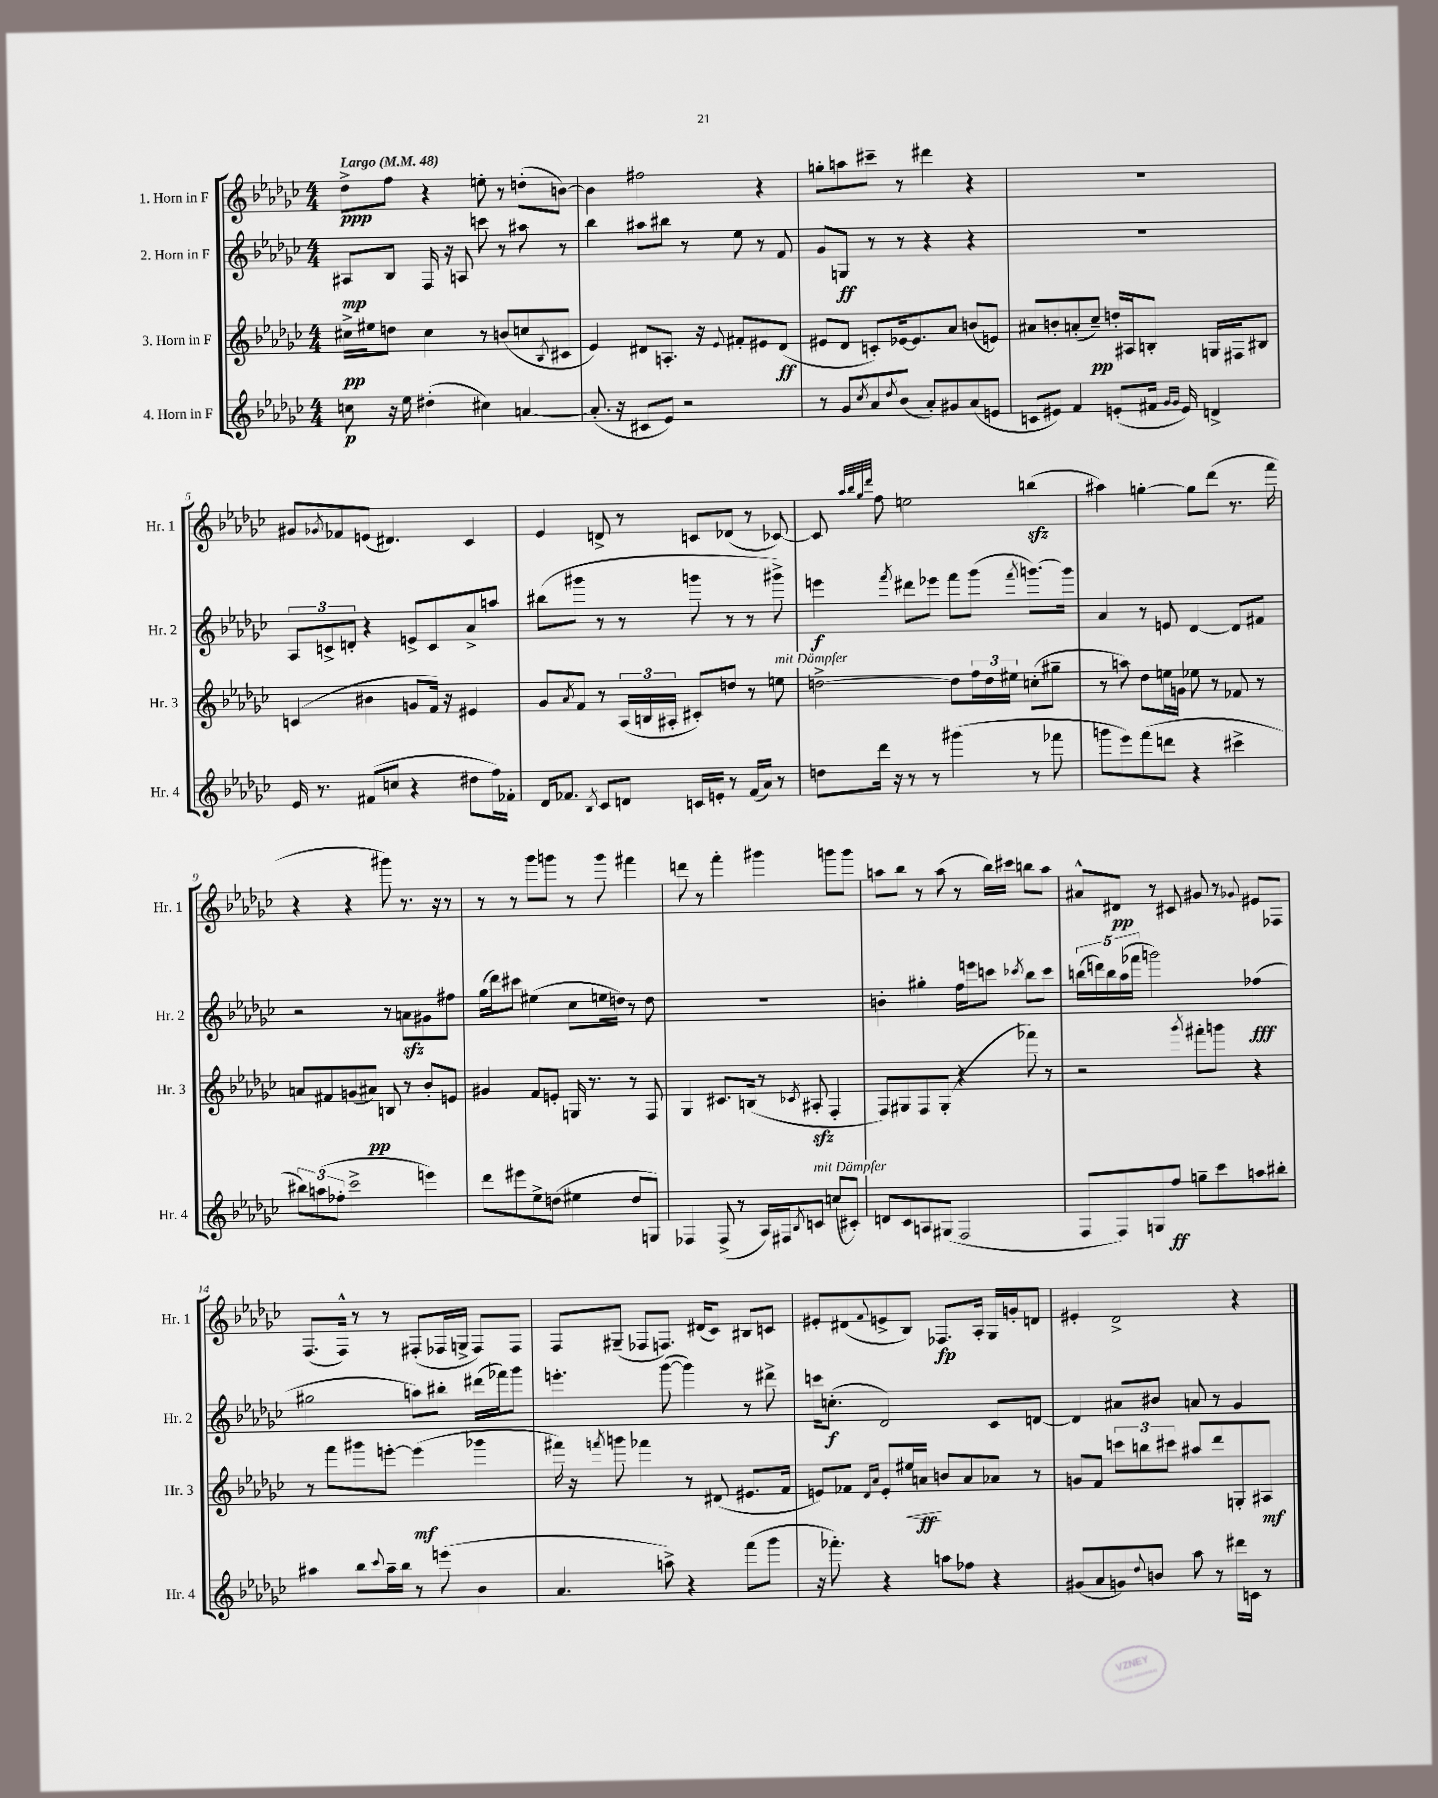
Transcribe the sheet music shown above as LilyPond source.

<<
\new StaffGroup <<
\new Staff = "s0" \with { instrumentName = "1. Horn in F" shortInstrumentName = "Hr. 1" } {
    \clef treble \key ges \major \numericTimeSignature \time 4/4 \tempo "Largo" 4 = 48
    des''8->\ppp f''8 r4 e''8-. r8 d''8-.( b'8~) |
    b'4 fis''2 r4 |
    g''8-. a''8 cis'''8-- r8 dis'''4 r4 |
    R1 |
    gis'8 \acciaccatura { ges'8 } fes'8 e'8( dis'4.) ces'4 |
    ees'4 d'8-> r8 c'8 des'8( r8 ces'8~) |
    ces'8 \grace { aes''32 bes''32 ges''32 des'''32 } f''8 e''2 b''4\sfz( |
    ais''4) g''4~-. g''8 des'''8( r8. f'''16 |
    r4 r4 gis'''8) r8. r16 r8 |
    r8 r8 ges'''8 g'''8 r8 g'''8 fis'''4 |
    d'''8 r8 f'''4-. gis'''4 g'''8 g'''8 |
    a''8 bes''8 r8 a''8( r8 bes''16) cis'''16 b''8 a''8 |
    ais'8-^ dis'8\pp r8 cis'8 gis'8 r8 \appoggiatura { ges'8 } eis'8 fes8 |
    f8.( f16-^) r8 r8 fis8-.( fes16 g16-> fes8) fes8 |
    f8 gis8--( fes8 f8.) dis'16( ces'8) bis8 c'8 |
    eis'8-. dis'8( \appoggiatura { f'8 } e'8-> bes8) fes8.\fp aes16-. ges16 g'16-. d'8 |
    eis'4-. des'2-> r4 \bar "|." |
}
\new Staff = "s1" \with { instrumentName = "2. Horn in F" shortInstrumentName = "Hr. 2" } {
    \clef treble \key ges \major \numericTimeSignature \time 4/4
    ais8\mp bes8 f16 r16 a8 c'''8 r8 ais''8 r8 |
    bes''4 ais''8 bis''8 r8 ees''8 r8 f'8 |
    ges'8 g8\ff r8 r8 r4 r4 |
    R1 |
    \tuplet 3/2 { aes8 c'8-> d'8-. } r4 e'8-> c'8 aes'8-> a''8 |
    bis''8( gis'''8 r8 r8 g'''8 r8 r8 gis'''8->) |
    e'''4\f \acciaccatura { f'''8 } dis'''8 ees'''8 f'''8 ges'''8( \acciaccatura { f'''8 } g'''8.~) g'''16 |
    aes'4 r8 e'8 des'4~ des'8 fis'8 |
    r2 r8 a'8\sfz gis'8 fis''8 |
    ges''16( des'''16) cis'''8 eis''4( ces''8 e''16 d''16) r8 d''8 |
    R1 |
    b'4-. gis''4-. f''16 e'''16 c'''8 \acciaccatura { ces'''8 } bes''8 ces'''8 |
    \tuplet 5/4 { b''16( d'''16) b''16 aes''16( fes'''16 } g'''2) fes''4\fff( |
    gis''2 a''8) bis''8-. dis'''16( fes'''16) ges'''8 |
    e'''4.-. ges'''8~( ges'''4) r8 dis'''8-> |
    c'''16 c''8.-.\f( des'2) ces'8 d'8~ |
    d'4 ais'8 bis'8 a'8 r8 ges'4 \bar "|." |
}
\new Staff = "s2" \with { instrumentName = "3. Horn in F" shortInstrumentName = "Hr. 3" } {
    \clef treble \key ges \major \numericTimeSignature \time 4/4
    cis''16->\pp eis''16 d''8 cis''4 r8 b'8( c''8 \acciaccatura { bes8 } cis'8 |
    ees'4) dis'8 a8.-. r16 \appoggiatura { ees'8 } fis'8-. eis'8 dis'8\ff( |
    eis'8 des'8 c'8-.) ees'16~ ees'8. aes'8 b'8( e'8) |
    ais'8 b'8-. a'8-.( ces''8--\pp) d''16-. ais16 b8-. g16 fis16 bis8 |
    c'4( bis'4 g'8 f'16) r16 eis'4 |
    ges'8 \acciaccatura { aes'8 } f'8 r8 \tuplet 3/2 { aes16( b16 ais16-. } cis'8-.) d''8 r8 e''8^\markup { \italic "mit Dämpfer" } |
    d''2~-> d''8 \tuplet 3/2 { f''16 d''16 eis''16 } c''8-.( gis''8-- |
    r8 a''8) des''8 e''16 g'16 ees''8 r8 fes'8 r8 |
    a'8 fis'8 g'8( ais'8\pp) b8 r8 bes'8-. e'8 |
    gis'4 f'8 e'8-. g16 r8. r8 f8 |
    ges4 cis'8. b16( r8 \acciaccatura { ces'8 } ais8-.\sfz f4-. |
    f8) gis8 f8 gis8-.( r4 fes'''8) r8 |
    r2 \acciaccatura { ges'''8 } fis'''8-. g'''8 r4 |
    r8 f'''8 gis'''8 e'''8~-. e'''4\mf( ges'''4 |
    fis'''16) r16 \acciaccatura { f'''8 } g'''8 fes'''4 r8 dis'8( eis'8. f'16 |
    e'8) fes'8 \grace { des'16 aes'16 } e'8-. eis''16\< a'16\ff\! b'8 a'8 aes'8 r8 |
    g'8 f'8 \tuplet 3/2 { c'''8 b''8 cis'''8 } ais''8 des'''8 g8-. ais8\mf \bar "|." |
}
\new Staff = "s3" \with { instrumentName = "4. Horn in F" shortInstrumentName = "Hr. 4" } {
    \clef treble \key ges \major \numericTimeSignature \time 4/4
    c''8\p r16 ees''16 dis''4-.( cis''4) a'4~ |
    a'8.-.( r16 cis'8 ees'8) r2 |
    r8 ges'8 \acciaccatura { ces''8 } aes'8 \acciaccatura { des''8 } bes'8( aes'8-.) gis'8 aes'8( e'8 |
    c'8 eis'8) f'4 e'8-.( fis'16 \grace { ges'16 ges'16 } e'16) d'4-> |
    ees'16 r8. fis'8( c''8 r4 dis''8 f''16) fes'16-. |
    des'16 fes'8. \acciaccatura { bes8 } ces'8 d'8 c'16 e'16-. r8 fes'16( aes'16) r8 |
    d''8 des'''16 r16 r8 r8 gis'''4( r8 fes'''8 |
    g'''8 ees'''8) f'''8( d'''8 r4 cis'''4-> |
    \tuplet 3/2 { bis''8) a''8( fes''8-. } ces'''2-> e'''4) |
    des'''8 eis'''8 ees''8-> d''8( eis''4 d''8 g8) |
    fes4 fes8->( r8 aes16) fis16 \acciaccatura { bes8 } c'8^\markup { \italic "mit Dämpfer" } c''8( cis'8-.) |
    d'8 ces'8 a8 gis8( f2 |
    f8 f8) g8 f''8\ff g''8-- ces'''8 a''8 bis''8-. |
    ais''4 bes''8 \appoggiatura { ces'''8 } ais''16-- bes''16 r8 e'''8( bes'4 |
    aes'4. a''8->) r4 f'''8( ges'''8 |
    r16 fes'''8.-.) r4 a''8 fes''8 r4 |
    gis'8( aes'8 g'8) \appoggiatura { des''8 } b'8 aes''8 r8 dis'''16 c'16 r8 \bar "|." |
}
>>
>>
